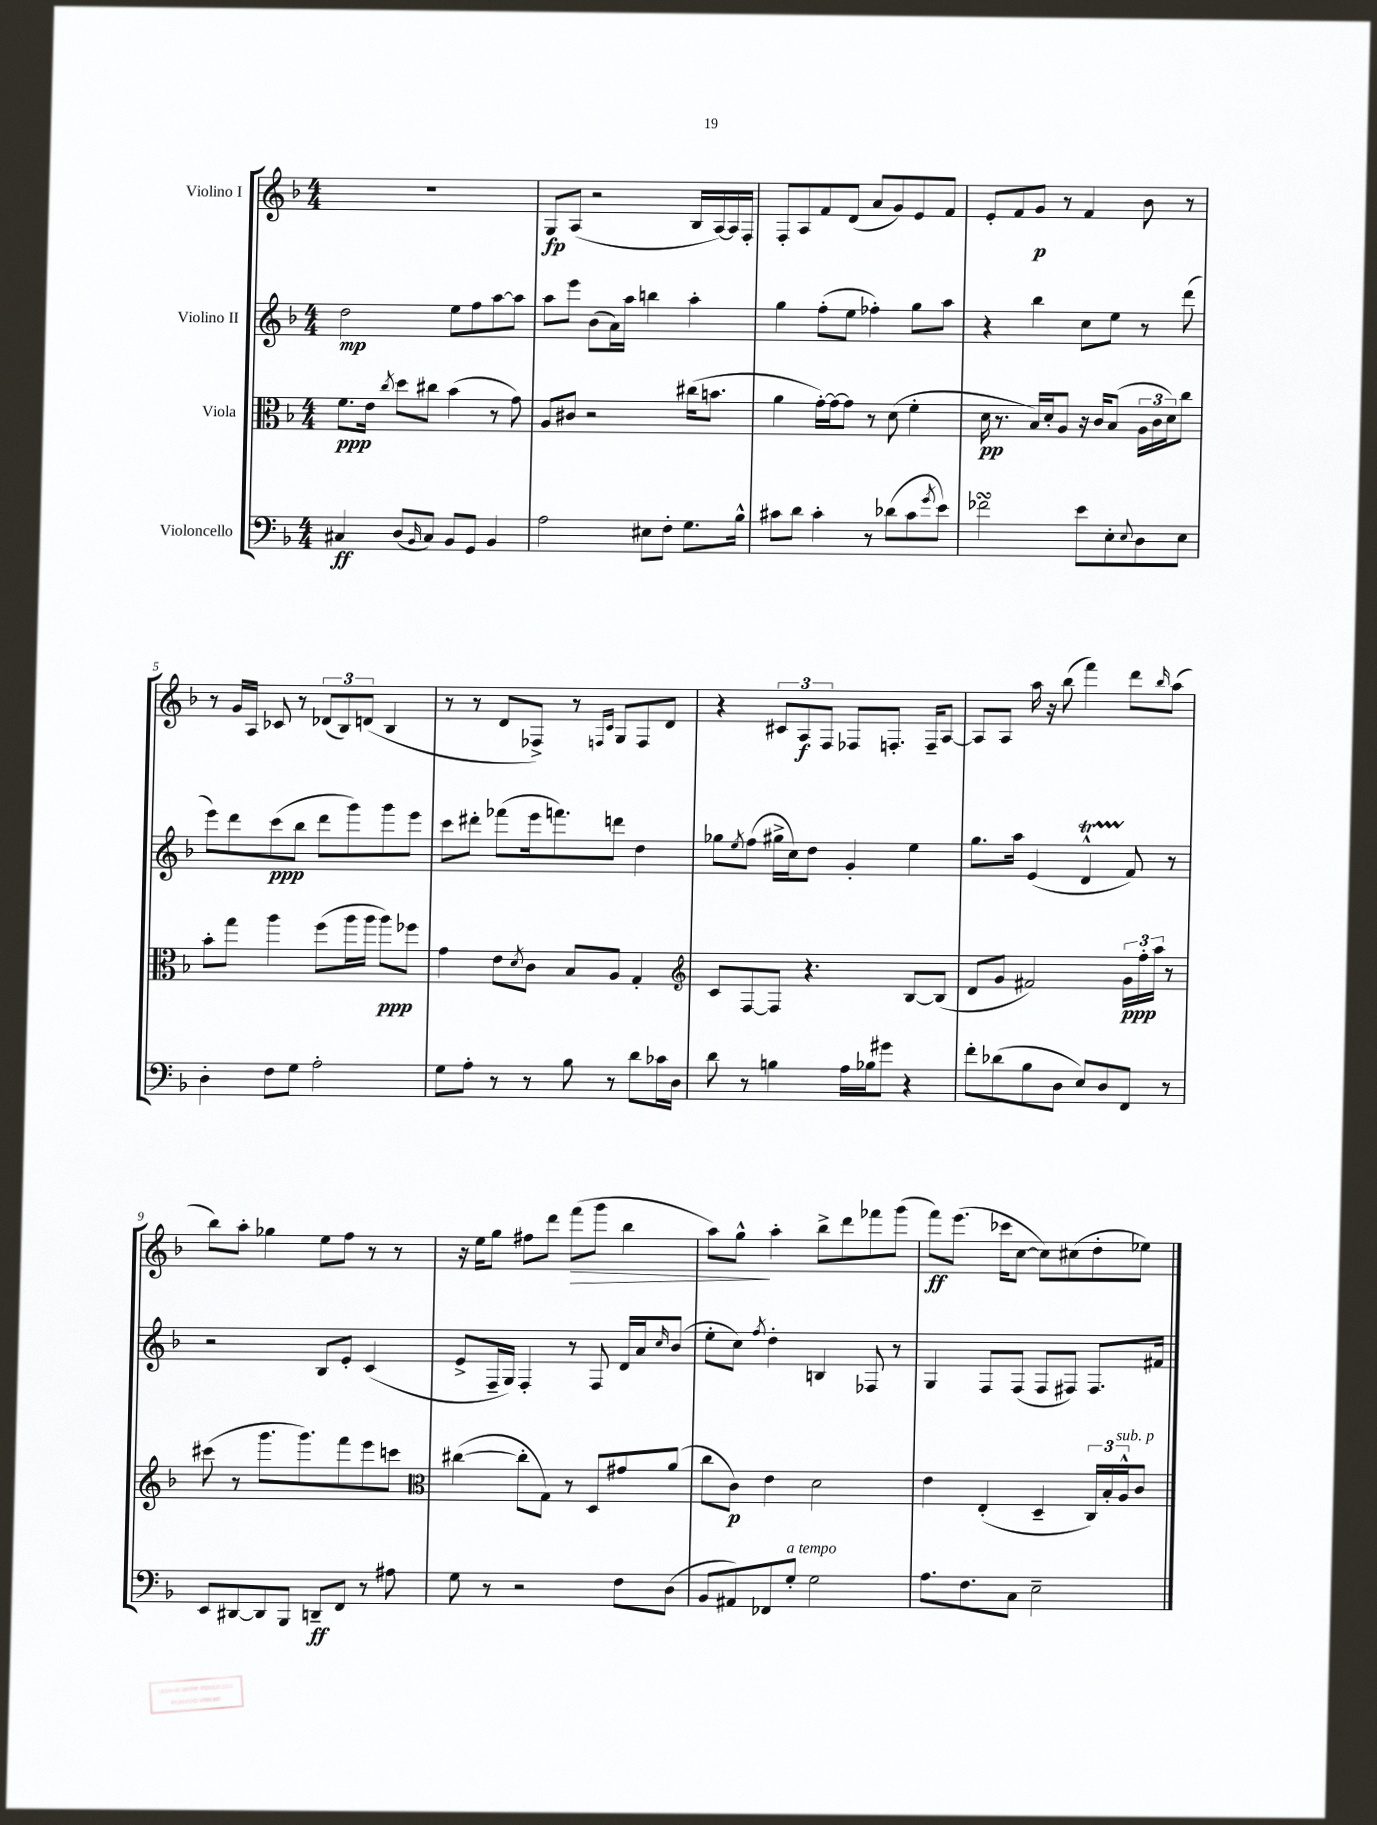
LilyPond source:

<<
\new StaffGroup <<
\new Staff = "s0" \with { instrumentName = "Violino I" } {
    \clef treble \key f \major \numericTimeSignature \time 4/4
    R1 |
    g8\fp a8( r2 bes16 a16~) a16 f16-. |
    f8-. a8 f'8 d'8( a'8 g'8) e'8 f'8 |
    e'8-. f'8 g'8\p r8 f'4 bes'8 r8 |
    r8 g'16 a16 ces'8 r8 \tuplet 3/2 { des'8( bes8) d'8( } bes4 |
    r8 r8 d'8 fes8->) r8 \grace { f16 c'16 } g8 f8 d'8 |
    r4 \tuplet 3/2 { cis'8 a8\f f8 } fes8 f8.-. f16-- a8~ |
    a8 a8 a''16 r16 bes''8( f'''4) d'''8 \grace { bes''16 } a''8( |
    bes''8) a''8-. ges''4 e''8 f''8 r8 r8 |
    r16 e''16 g''8 fis''8 d'''8 f'''8\>( g'''8 bes''4 |
    a''8) g''8-^\! a''4-. bes''8-> d'''8 fes'''8 g'''8( |
    f'''8\ff) e'''8.( ces'''16 c''8~ c''8) cis''8( d''8-. ees''8) \bar "|." |
}
\new Staff = "s1" \with { instrumentName = "Violino II" } {
    \clef treble \key f \major \numericTimeSignature \time 4/4
    d''2\mp e''8 f''8 a''8~ a''8 |
    a''8 e'''8 bes'8( a'16) a''16 b''4 a''4-. |
    g''4 f''8-.( e''8 fes''4-.) g''8 a''8 |
    r4 bes''4 c''8 e''8 r8 d'''8( |
    e'''8) d'''8 c'''8\ppp( bes''8 d'''8 g'''8) g'''8 e'''8 |
    c'''8 dis'''8-. fes'''8( e'''16 f'''8.) d'''8 d''4 |
    ges''8 \acciaccatura { e''8 } f''8( gis''16-> c''16) d''8 g'4-. e''4 |
    g''8. a''16 e'4( d'4-^\startTrillSpan f'8\stopTrillSpan) r8 |
    r2 bes8 e'8-. c'4( |
    e'8-> f16-- g16) f4-. r8 f8 d'16 a'16 \grace { c''16 } bes'8( |
    e''8-. c''8) \acciaccatura { f''8 } d''4-. b4 fes8 r8 |
    g4 f8 f8( f8 fis8) fis8. fis'16 \bar "|." |
}
\new Staff = "s2" \with { instrumentName = "Viola" } {
    \clef alto \key f \major \numericTimeSignature \time 4/4
    f'8.\ppp e'16 \acciaccatura { c''8 } d''8 cis''8 bes'4( r8 g'8) |
    a8 cis'8 r2 cis''16( b'8. |
    a'4 g'16~-.) g'16~ g'8 r8 d'8( f'4-. |
    d'16\pp r8. bes16) d'16-. a8 r16 c'16 bes8( \tuplet 3/2 { a16 c'16 d'16) } c''8 |
    bes'8-. g''8 a''4 f''8( a''16 a''16 a''8\ppp) fes''8 |
    g'4 e'8 \acciaccatura { d'8 } c'8 bes8 a8 g4-. |
    \clef treble c'8 f8~ f8 r4. bes8~ bes8( |
    d'8 g'8 fis'2) \tuplet 3/2 { g'16\ppp f''16-. a''16 } r8 |
    cis'''8( r8 g'''8. g'''8.) f'''8 e'''8 c'''8 |
    \clef alto cis''4~( cis''8-. g8) r8 d8 gis'8 a'8( |
    c''8 c'8\p) e'4 d'2 |
    e'4 e4-.( d4-- \tuplet 3/2 { c16) bes16-. a16-^^\markup { \italic "sub. p" } } c'8 \bar "|." |
}
\new Staff = "s3" \with { instrumentName = "Violoncello" } {
    \clef bass \key f \major \numericTimeSignature \time 4/4
    cis4\ff d8( \grace { bes,16 } cis8) bes,8 g,8 bes,4 |
    a2 eis8 f8-. g8. bes16-^ |
    cis'8 d'8 cis'4-. r8 des'8( cis'8 \acciaccatura { g'8 } e'8) |
    fes'2\turn e'8 e8-. \appoggiatura { e8 } d8 e8 |
    d4-. f8 g8 a2-. |
    g8 a8-. r8 r8 bes8 r8 d'8 ces'16 d16 |
    d'8 r8 b4 a16 bes16 gis'8 r4 |
    f'8-. des'8( bes8 d8 e8) d8 f,8 r8 |
    e,8 dis,8~ dis,8 bes,,8 d,8--\ff f,8 r8 ais8 |
    g8 r8 r2 f8 d8( |
    bes,8 ais,8) fes,8 g8-.^\markup { \italic "a tempo" } g2 |
    a8. f8. c8 e2-- \bar "|." |
}
>>
>>
